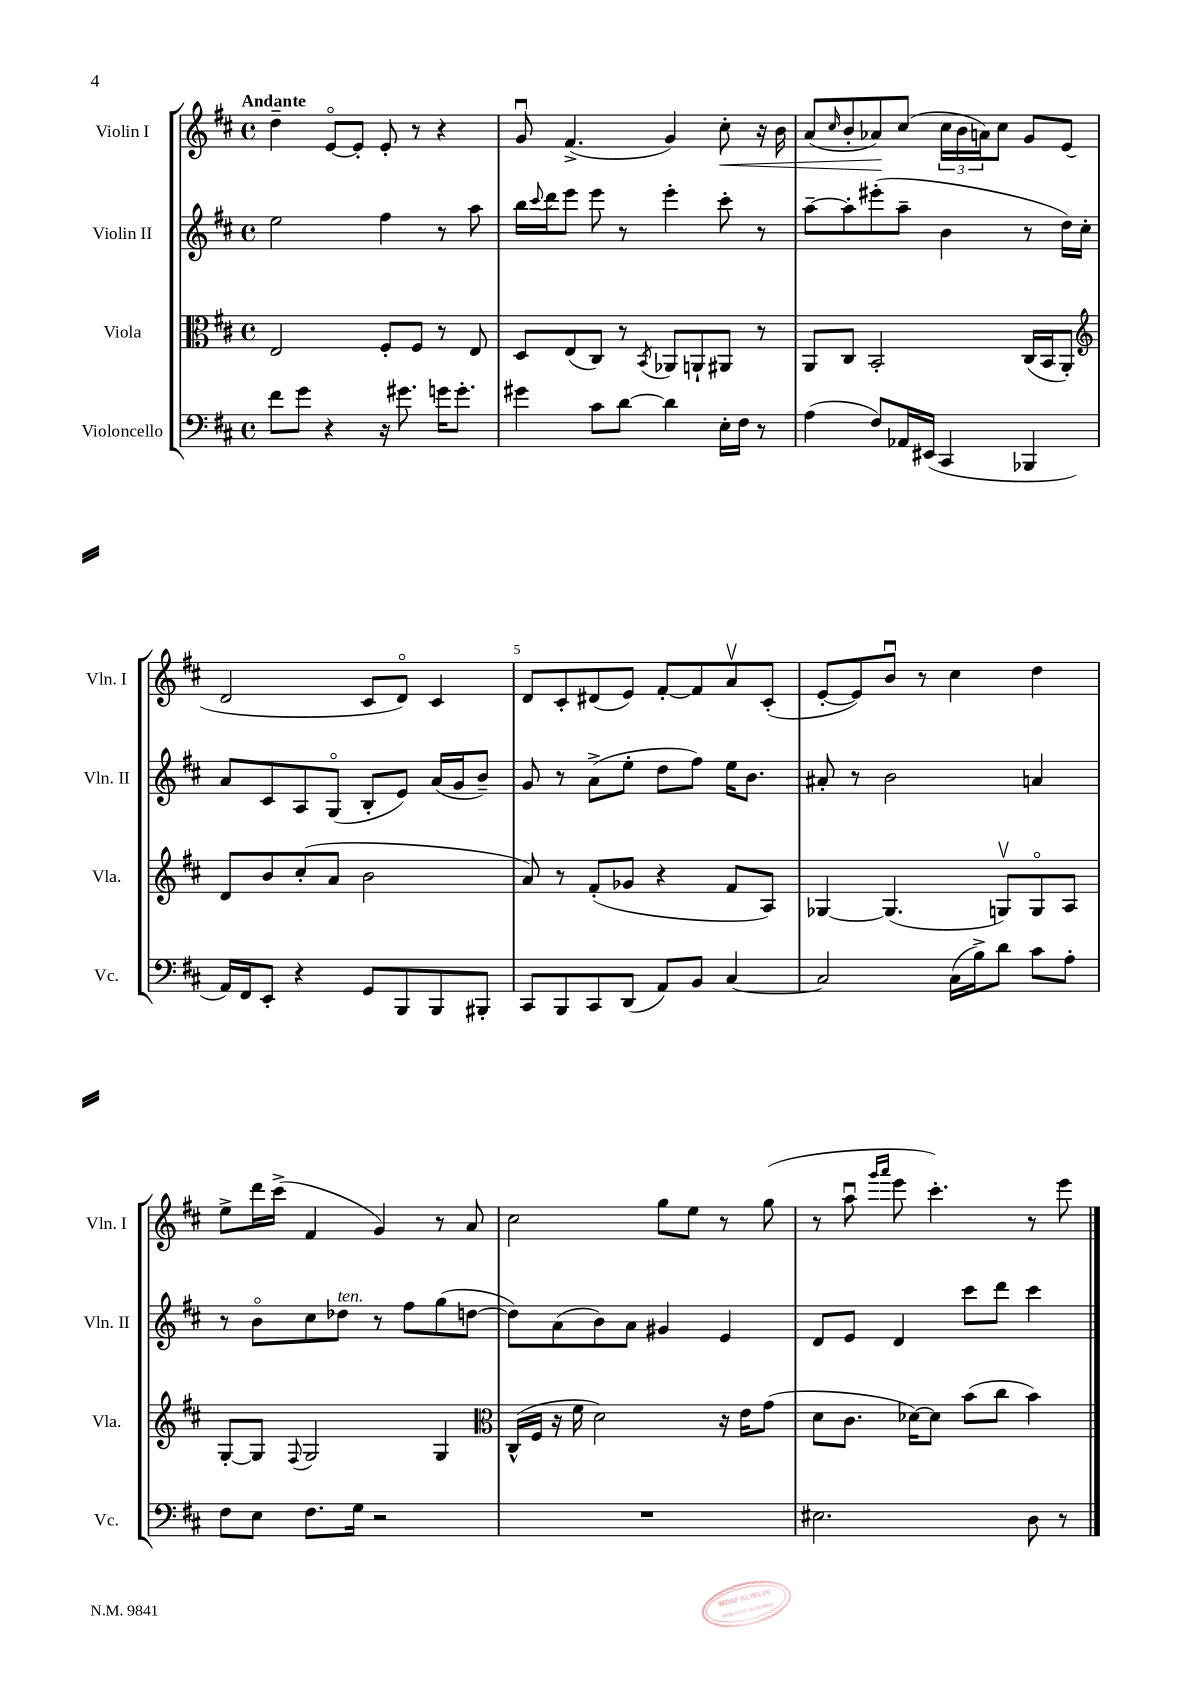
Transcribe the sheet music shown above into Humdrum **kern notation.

**kern	**kern	**kern	**kern
*staff4	*staff3	*staff2	*staff1
*clefF4	*clefC3	*clefG2	*clefG2
*k[f#c#]	*k[f#c#]	*k[f#c#]	*k[f#c#]
*M4/4	*M4/4	*M4/4	*M4/4
*met(c)	*met(c)	*met(c)	*met(c)
8f#	2E	2ee	4dd~
8g	.	.	.
4r	.	.	[8eo
.	.	.	8e']
16r	8F#'	4ff#	8e'
8.g#	.	.	.
.	8F#	.	8r
16g	8r	8r	4r
8.g'	.	.	.
.	8E	8aa	.
=	=	=	=
4g#	8D	16bb	8gu
.	.	8qqccc#	.
.	.	16ddd	.
.	(8E	8eee	(4.f#^
8c#	8C#)	8eee	.
[8d	8r	8r	.
.	8qBB	.	.
4d]	8AA-	4eee'	4g)
.	8AA`	.	.
16E'	8AA#	8ccc#'	8cc#'
16F#	.	.	.
8r	8r	8r	16r
.	.	.	16b
=	=	=	=
(4A	8AA	[8aa~	(8a
.	.	.	16qqcc#
.	8C#	8aa']	8b'
8F#)	2BB'	(8eee#'	8a-)
16AA-	.	8aa~	(8cc#
(16EE#	.	.	.
4CC#	.	4b	24cc#
.	.	.	24b
.	.	.	24a)
.	.	.	8cc#
4BBB-	(16C#	8r	8g
.	16BB	.	.
.	8AA')	16dd)	(8e
.	.	16cc#'	.
=	=	=	=
*	*clefG2	*	*
16AA)	8d	8a	2d
16FF#	.	.	.
8EE'	8b	8c#	.
4r	(8cc#'	8A	.
.	8a	(8Go	.
8GG	2b	8B'	8c#
8BBB	.	8e)	8do)
8BBB	.	(16a	4c#
.	.	16g	.
8BBB#'	.	8b~)	.
=	=	=	=
8CC#	8a)	8g	8d
8BBB	8r	8r	8c#'
8CC#	(8f#'	(8a^	(8d#
(8DD	8g-	8ee'	8e)
8AA)	4r	8dd	[8f#'
8BB	.	8ff#)	8f#]
[4C#	8f#	16ee	8av
.	.	8.b	.
.	8A)	.	(8c#'
=	=	=	=
2C#]	[4G-	8a#'	[8e'
.	.	8r	8e])
.	(4.G-]	2b	8bu
.	.	.	8r
(16C#	.	.	4cc#
16B^)	.	.	.
8d	8Gv)	.	.
8c#	8Go	4a	4dd
8A'	8A	.	.
=	=	=	=
8F#	[8G'	8r	8ee^
8E	8G]	8bo	16ddd
.	.	.	(16ccc#^
.	8qqF#	.	.
8.F#	2G	8cc#	4f#
.	.	8dd-	.
16G	.	.	.
2r	.	8r	4g)
.	.	8ff#	.
.	4G	(8gg	8r
.	.	[8dd	8a
=	=	=	=
*	*clefC3	*	*
1r	(16C#^^	8dd])	2cc#
.	16F#	.	.
.	16r	(8a	.
.	16f#	.	.
.	2d)	8b)	.
.	.	8a	.
.	.	4g#	8gg
.	.	.	8ee
.	16r	4e	8r
.	16e	.	.
.	(8g	.	(8gg
=	=	=	=
2.E#	8d	8d	8r
.	8.c#	8e	8aau
.	.	.	16qqggg
.	.	.	16qqaaa
.	.	4d	8eee
.	[16d-)	.	.
.	8d-]	.	4.ccc#')
.	(8b	8ccc#	.
.	8cc#	8ddd	.
8D	4b)	4ccc#	8r
8r	.	.	8eee
==	==	==	==
*-	*-	*-	*-
